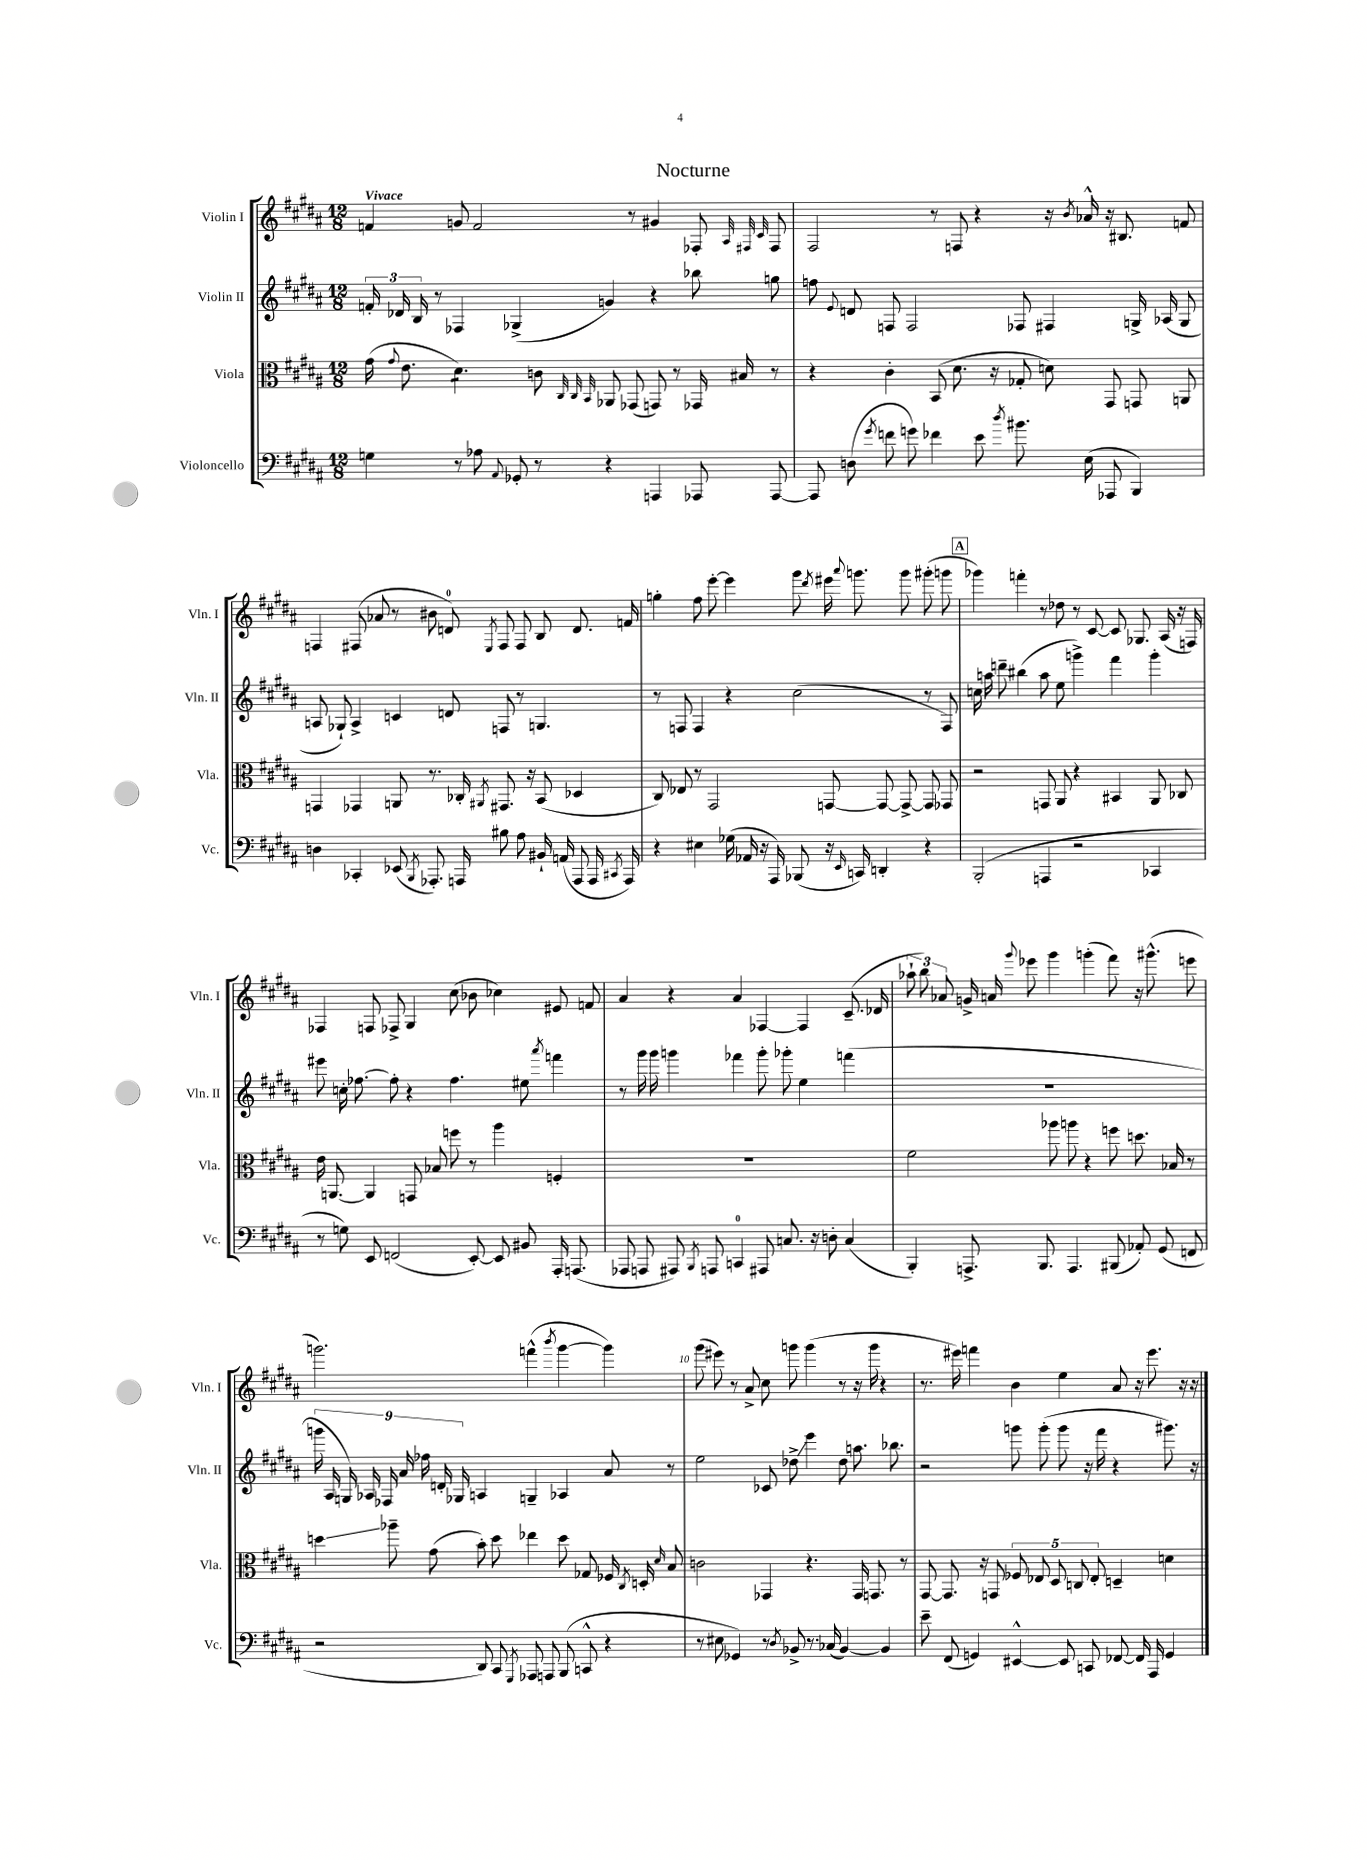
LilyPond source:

\header { title = "Nocturne" }
<<
\new StaffGroup <<
\new Staff = "s0" \with { instrumentName = "Violin I" shortInstrumentName = "Vln. I" } {
    \clef treble \key b \major \numericTimeSignature \time 12/8 \tempo "Vivace"
    \autoBeamOff f'4 g'8 f'2 r8 gis'4 fes8-. \grace { ais32 fis32 cis'32 } fis8 |
    fis2 r8 f8 r4 r16 \acciaccatura { b'8 } aes'16-^ r16 bis8. f'8 |
    f4 fis8( aes'8 r8 bis'8 d'8-0) \acciaccatura { e8 } fis8 fis8 b8 d'8. f'16 |
    g''4-. fis''8 e'''8~-. e'''4 gis'''8 \acciaccatura { dis'''8 } eis'''16 \appoggiatura { ais'''8 } g'''8. g'''8 gis'''8-.( g'''8 |
    \mark \markup { \box "A" } ges'''4) f'''4-. r8 des''8 r8 cis'8~ cis'8 ges8. ais16( r16 f16) |
    fes4 f8 fes8-> gis4 cis''8( bes'8 ces''4) eis'8 f'8 |
    ais'4 r4 ais'4 fes4~ fes4 cis'8.--( des'16 |
    \tuplet 3/2 { aes''8-! b''8) aes'8 } g'16-> a'16 \appoggiatura { gis'''8 } ees'''8 gis'''4 g'''4-.( fis'''8) r16 gis'''8.-^( e'''8 |
    g'''2.) f'''4-^( \acciaccatura { b'''8 } g'''4~ g'''4) |
    gis'''8( eis'''8) r8 ais'8-> cis''8 g'''8 g'''4( r8 r16 g'''16 r4 |
    r8. eis'''16) f'''4 b'4 e''4 ais'8 r16 eis'''8. r16 r16 \bar "|." |
}
\new Staff = "s1" \with { instrumentName = "Violin II" shortInstrumentName = "Vln. II" } {
    \clef treble \key b \major \numericTimeSignature \time 12/8
    \autoBeamOff \tuplet 3/2 { f'16-. des'16 b16 } r8 fes4 ges4->( g'4) r4 bes''8 g''8 |
    f''8 \appoggiatura { e'8 } d'8 f8 f2 fes8 fis4 g16-> aes16( g8 |
    a8 ges8-!) a4-> c'4 d'8 f8 r8 g4. |
    r8 f8 f4 r4 cis''2( r8 f8) |
    \mark \markup { \box "A" } c''16 a''16 d'''8-- bis''4( a''8 e''8 g'''4->) fis'''4 g'''4-. |
    eis'''8 c''16-. fes''8.~ fes''8-. r4 fes''4. eis''8 \acciaccatura { ais'''8 } f'''4 |
    r8 gis'''16 gis'''16 g'''4 fes'''4 g'''8-. ges'''8-. e''4 f'''4( |
    R1. |
    \tuplet 9/8 { g'''16 ais16 g16) aes16 fes16 ais'16 fes''16 d'16-. ges16 } a4 g4-- aes4 ais'8 r8 |
    e''2 ces'8 des''8->\glissando e'''4 des''8 a''8. bes''8. |
    r2 g'''8 g'''8-.( g'''8 r16 fis'''16 r4 gis'''8.) r16 \bar "|." |
}
\new Staff = "s2" \with { instrumentName = "Viola" shortInstrumentName = "Vla." } {
    \clef alto \key b \major \numericTimeSignature \time 12/8
    \autoBeamOff gis'16( \appoggiatura { gis'8 } e'8. dis'4.:8) c'8 \grace { cis32 cis32 b,32 } aes,8 ges,8( g,8) r8 ges,16 bis16 r8 |
    r4 cis'4-. b,8( dis'8. r16 ges8-. d'8) gis,8 g,8 a,8 |
    g,4 ges,4 a,8 r8. ces16-. \acciaccatura { ais,8 } gis,8. r16 b,8( des4 |
    cis8) ees8 r8 gis,2 g,8~ g,8~ g,8~-> g,8 ges,8 |
    \mark \markup { \box "A" } r2 g,8 ais,8 r4 bis,4 ais,8 ces8 |
    e'16 a,8.~ a,4 g,8 bes8 f''8 r8 ais''4 f4-. |
    R1. |
    fis'2 aes''8 a''8 r4 f''8 d''8. bes16 r8 |
    d''4\glissando aes''8-- gis'8( b'8-.) d''8 ees''4 d''8 ges8 fes16 \acciaccatura { cis8 } d16-. \grace { dis'16 } b8 |
    c'2 ges,4 r4. ges,16 g,8. r8 |
    gis,8~ gis,8. r16 g,8 \tuplet 5/4 { fes8 ees8 dis8 c8 ees8-. } d4-- d'4 \bar "|." |
}
\new Staff = "s3" \with { instrumentName = "Violoncello" shortInstrumentName = "Vc." } {
    \clef bass \key b \major \numericTimeSignature \time 12/8
    \autoBeamOff g4 r8 aes8 \appoggiatura { ais,8 } ges,8-. r8 r4 a,,4 aes,,8 aes,,8~ |
    aes,,8 d8( \acciaccatura { gis'8 } f'8 g'8) fes'4 e'8 \acciaccatura { dis''8 } bis'8. e16( aes,,8 b,,4) |
    d4 ces,4-. ees,8( \acciaccatura { b,,8 } aes,,8.-.) a,,16 bis8 ais8 bis,16-! a,16( a,,8 a,,16 \acciaccatura { cis,8 } a,,16) |
    r4 eis4 ges16( aes,16 r16 ais,,16) bes,,8( r16 \grace { e,16 } c,16) d,4-. r4 |
    \mark \markup { \box "A" } b,,2-.( a,,4 r2 ces,4 |
    r8 g8) e,8 f,2( e,8~-.) e,8 bis,8 ais,,16-. a,,8.( |
    aes,,8 a,,8 ais,,8) \acciaccatura { b,,8 } a,,8 c,4-0 ais,,8 c8. r16 d8-. c4( |
    b,,4-.) a,,8.-> b,,8. a,,4. bis,,8( aes,8-.) gis,8( f,8 |
    r2 dis,8) cis,8 \acciaccatura { gis,,8 } aes,,8 a,,8 b,,8( c,8-^ r4 |
    r8 eis8 ges,4) r8 \acciaccatura { dis8 } bes,8-> r8. ces16( bes,4~) bes,4 |
    e'8-- fis,8( g,4) eis,4~-^ eis,8 c,8 fes,8~ fes,16 ais,,16 g,4 \bar "|." |
}
>>
>>
\layout { \context { \Score \override BarNumber.break-visibility = ##(#f #t #t) barNumberVisibility = #(every-nth-bar-number-visible 5) } }
